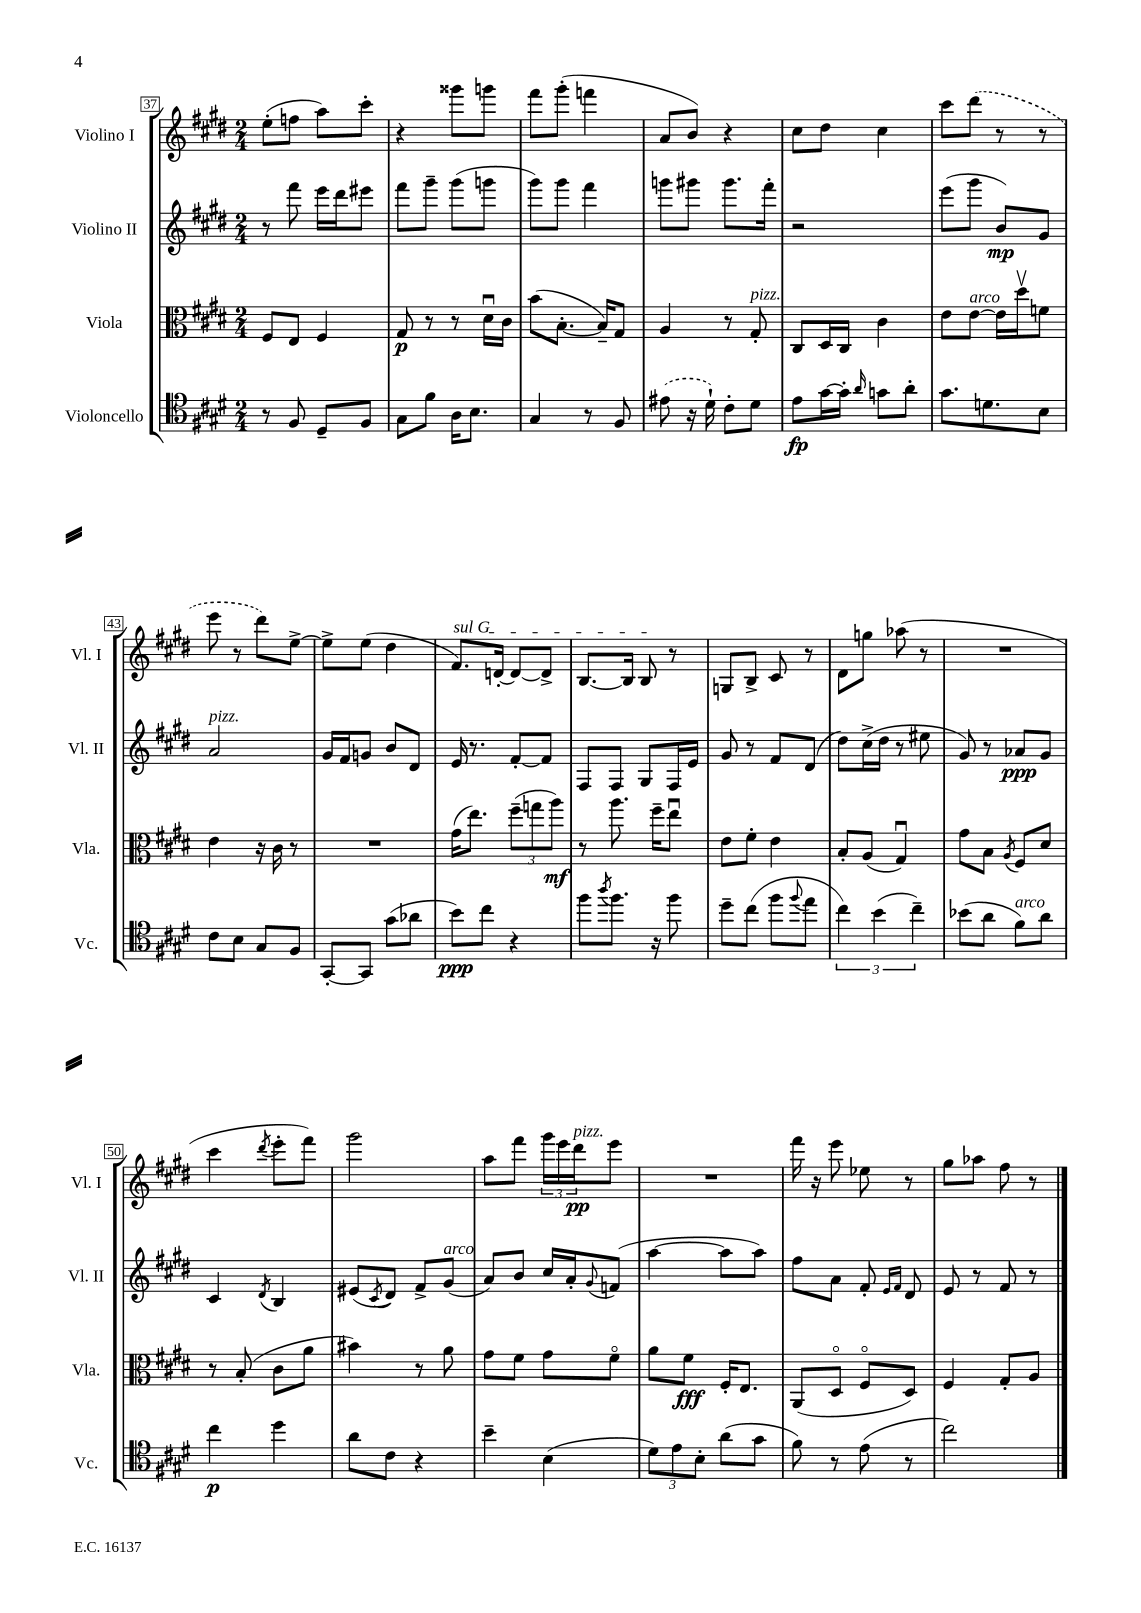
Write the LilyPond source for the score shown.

<<
\new StaffGroup <<
\new Staff = "s0" \with { instrumentName = "Violino I" shortInstrumentName = "Vl. I" } {
    \clef treble \key e \major \numericTimeSignature \time 2/4
    e''8-.( f''8 a''8) cis'''8-. |
    r4 gisis'''8 g'''8 |
    fis'''8 gis'''8-.( f'''4 |
    a'8 b'8) r4 |
    cis''8 dis''8 cis''4 |
    cis'''8 \once \slurDashed dis'''8( r8 r8 |
    e'''8 r8 dis'''8) e''8~-> |
    e''8-> e''8( dis''4 |
    \once \override TextSpanner.bound-details.left.text = \markup { \italic "sul G" } fis'8.\startTextSpan) d'16~-. d'8~ d'8-> |
    b8.~ b16 b8\stopTextSpan r8 |
    g8 b8-> cis'8 r8 |
    dis'8 g''8 aes''8( r8 |
    R2 |
    cis'''4 \acciaccatura { dis'''8 } e'''8-. fis'''8) |
    gis'''2 |
    a''8 fis'''8 \tuplet 3/2 { gis'''16 e'''16 dis'''16\pp^\markup { \italic "pizz." } } e'''8 |
    R2 |
    fis'''16 r16 e'''8 ees''8 r8 |
    gis''8 aes''8 fis''8 r8 \bar "|." |
}
\new Staff = "s1" \with { instrumentName = "Violino II" shortInstrumentName = "Vl. II" } {
    \clef treble \key e \major \numericTimeSignature \time 2/4
    r8 fis'''8 e'''16 dis'''16 eis'''8 |
    fis'''8 gis'''8-- gis'''8( g'''8 |
    gis'''8) gis'''8 fis'''4 |
    g'''8 gis'''8 gis'''8. fis'''16-. |
    r2 |
    e'''8( gis'''8 b'8\mp) gis'8 |
    a'2^\markup { \italic "pizz." } |
    gis'16 fis'16 g'8 b'8 dis'8 |
    e'16 r8. fis'8~-. fis'8 |
    fis8 fis8 gis8 fis16 e'16 |
    gis'8 r8 fis'8 dis'8( |
    dis''8) cis''16->( dis''16 r8 eis''8 |
    gis'8) r8 aes'8\ppp gis'8 |
    cis'4 \acciaccatura { dis'8 } b4 |
    eis'8( \acciaccatura { cis'8 } dis'8) fis'8-> gis'8^\markup { \italic "arco" }( |
    a'8) b'8 cis''16 a'16-. \appoggiatura { gis'8 } f'8( |
    a''4~ a''8 a''8) |
    fis''8 a'8 fis'8-. \grace { e'16 fis'16 } dis'8 |
    e'8 r8 fis'8 r8 \bar "|." |
}
\new Staff = "s2" \with { instrumentName = "Viola" shortInstrumentName = "Vla." } {
    \clef alto \key e \major \numericTimeSignature \time 2/4
    fis8 e8 fis4 |
    gis8\p r8 r8 dis'16\downbow cis'16 |
    b'8( b8.~-. b16--) gis8 |
    a4 r8 gis8-.^\markup { \italic "pizz." } |
    cis8 dis16 cis16 cis'4 |
    e'8 e'8~^\markup { \italic "arco" } e'16 dis''16\upbow f'8 |
    e'4 r16 cis'16 r8 |
    R2 |
    gis'16( e''8.) \tuplet 3/2 { fis''8--( g''8 a''8\mf) } |
    r8 a''8. fis''16-- e''8\downbow |
    e'8 fis'8-. e'4 |
    b8-. a8( gis4\downbow) |
    gis'8 b8 \acciaccatura { a8 } fis8 dis'8 |
    r8 b8-.( cis'8 a'8 |
    bis'4) r8 a'8 |
    gis'8 fis'8 gis'8 fis'8\flageolet |
    a'8 fis'8\fff fis16-. e8. |
    a,8( dis8\flageolet fis8\flageolet dis8) |
    fis4 gis8-. a8 \bar "|." |
}
\new Staff = "s3" \with { instrumentName = "Violoncello" shortInstrumentName = "Vc." } {
    \clef tenor \key e \major \numericTimeSignature \time 2/4
    r8 fis8 dis8-- fis8 |
    gis8 fis'8 a16 b8. |
    gis4 r8 fis8 |
    \once \slurDashed eis'8( r16 dis'16-!) cis'8-. dis'8 |
    e'8\fp gis'16~ gis'16-. \grace { a'16 } g'8 a'8-. |
    gis'8. d'8. b8 |
    cis'8 b8 gis8 fis8 |
    gis,8~-. gis,8 gis'8( aes'8 |
    b'8\ppp) cis''8 r4 |
    fis''8 \acciaccatura { a''8 } fis''8. r16 fis''8 |
    dis''8-- cis''8( fis''8 \appoggiatura { fis''8 } e''8 |
    \tuplet 3/2 { cis''4) b'4( cis''4--) } |
    bes'8( a'8 fis'8^\markup { \italic "arco" }) a'8 |
    cis''4\p dis''4 |
    a'8 cis'8 r4 |
    b'4-- b4( |
    \tuplet 3/2 { dis'8) e'8 b8-. } a'8( gis'8 |
    fis'8) r8 e'8( r8 |
    cis''2) \bar "|." |
}
>>
>>
\layout { \context { \Score currentBarNumber = #37 \override BarNumber.stencil = #(make-stencil-boxer 0.1 0.3 ly:text-interface::print) } }
